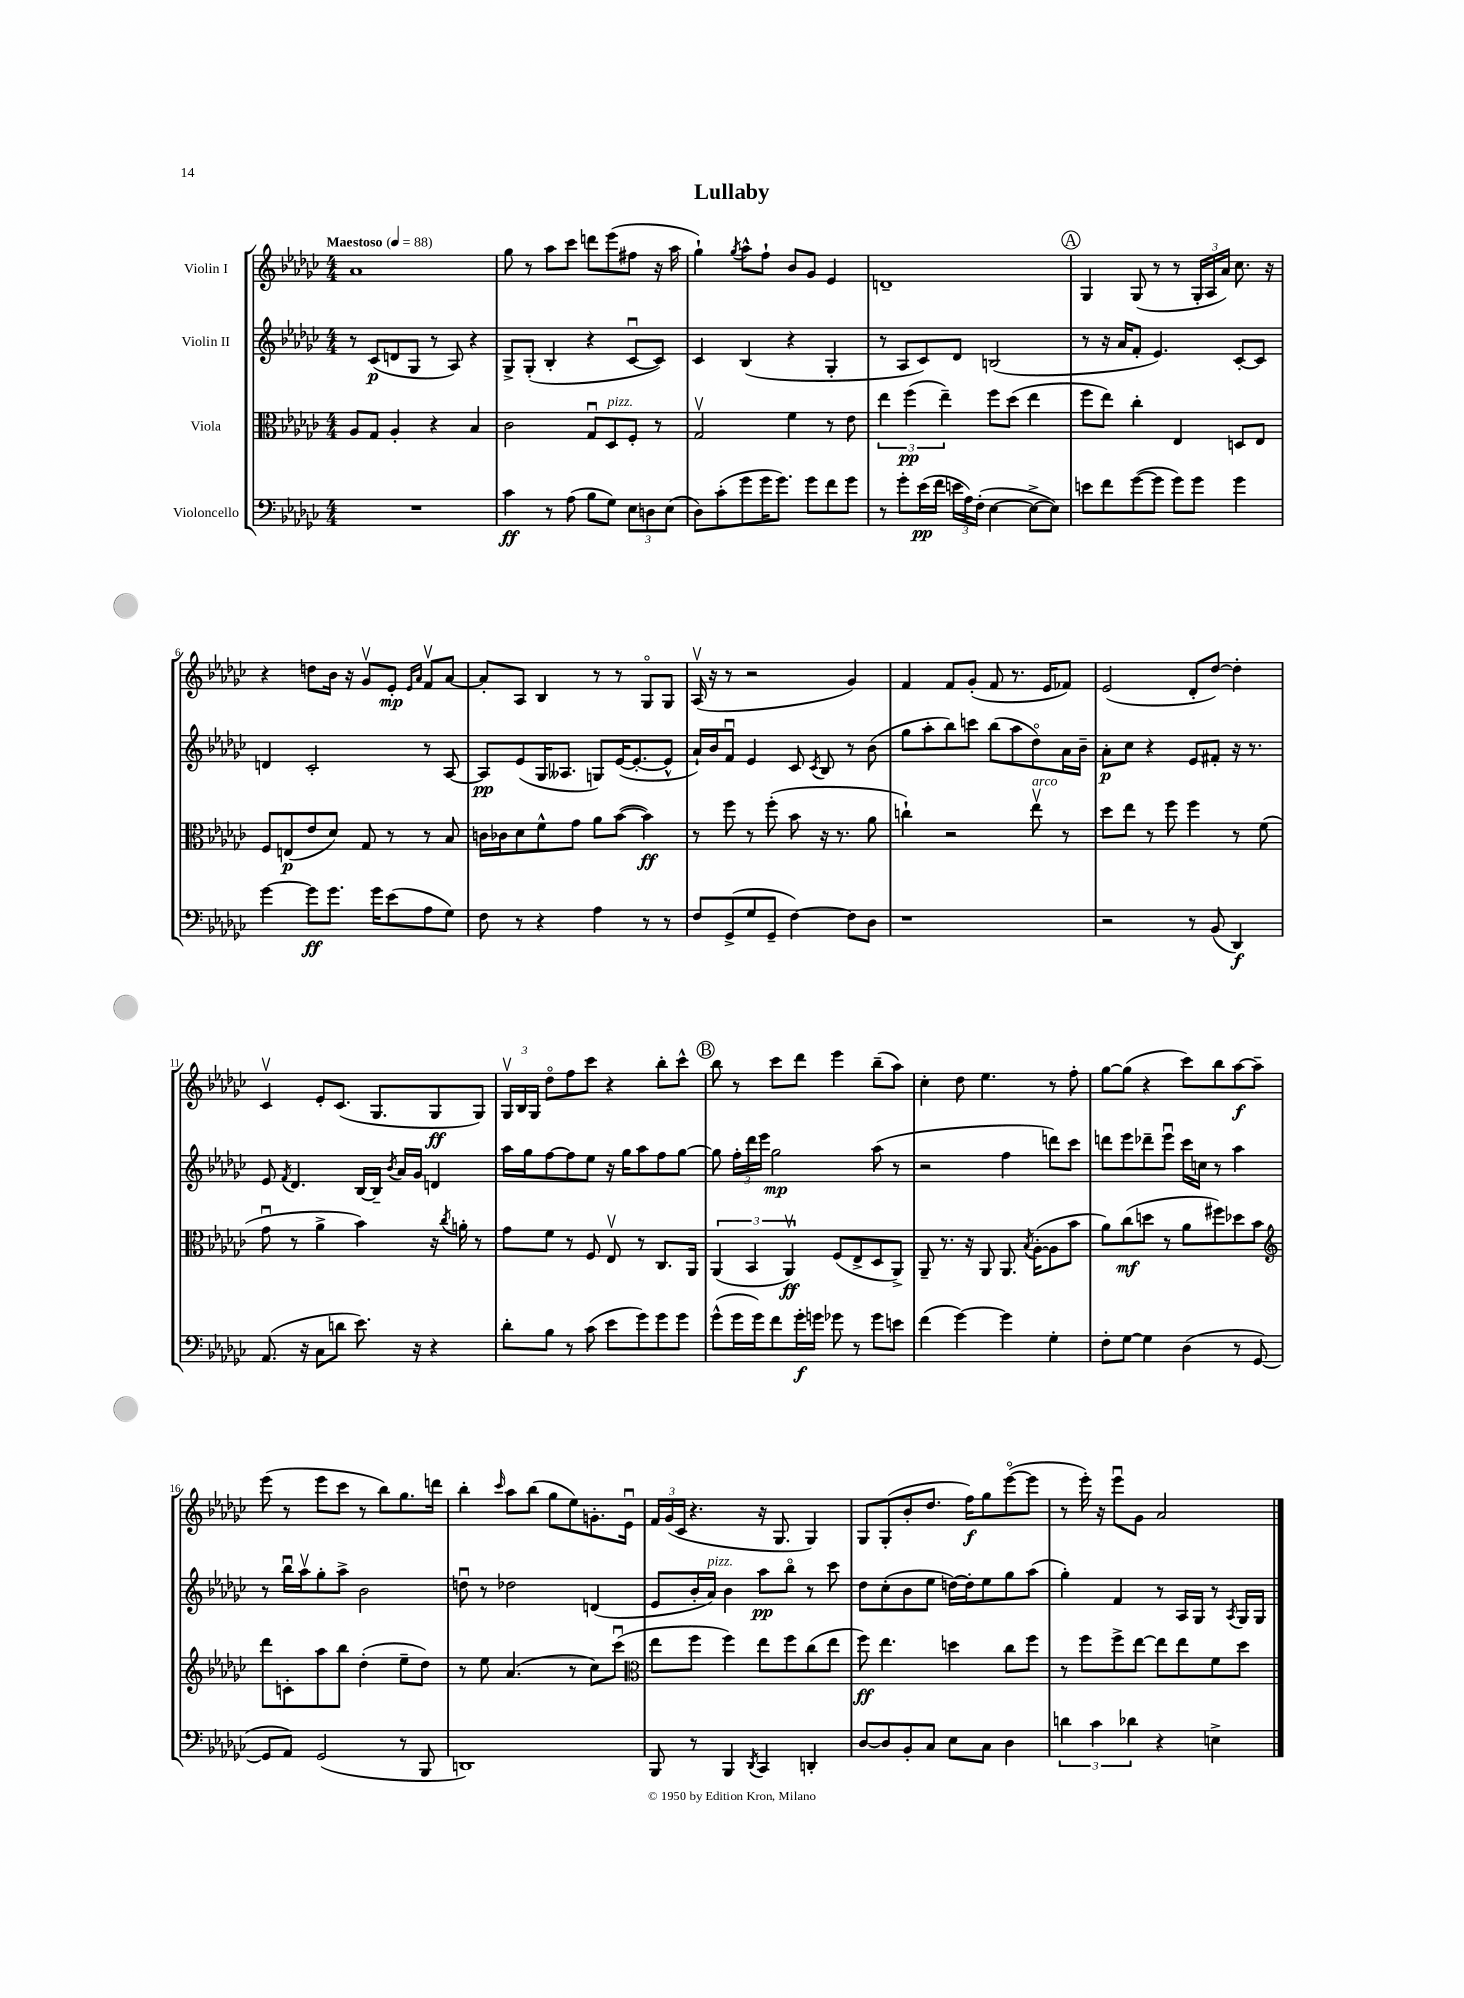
\header { title = "Lullaby" }
<<
\new StaffGroup <<
\new Staff = "s0" \with { instrumentName = "Violin I" } {
    \clef treble \key ges \major \numericTimeSignature \time 4/4 \tempo "Maestoso" 4 = 88
    \autoBeamOff aes'1 |
    ges''8 r8 aes''8[ ces'''8] d'''8[ ees'''8( fis''8] r16 aes''16 |
    ges''4-!) \acciaccatura { ges''8 } aes''8[-^ f''8]-! bes'8[ ges'8] ees'4 |
    d'1-- |
    \mark \markup { \circle "A" } ges4 ges8( r8 r8 \tuplet 3/2 { ges16[-. aes16 aes'16]) } ces''8. r16 |
    r4 d''8[ bes'16] r16 ges'8[\upbow ees'8]-.\mp \grace { ees'16[ aes'16] } f'8[\upbow aes'8]~ |
    aes'8[-. aes8] bes4 r8 r8 ges8[\flageolet ges8] |
    aes16\upbow( r16 r8 r2 ges'4) |
    f'4 f'8[ ges'8]-.( f'8 r8. ees'16[ fes'8]) |
    ees'2( des'8[-. des''8]~) des''4-. |
    ces'4\upbow ees'8[-. ces'8.]( ges8.[ ges8\ff ges8]) |
    \tuplet 3/2 { ges16[\upbow bes16 ges16] } des''8[\flageolet f''8 ces'''8] r4 bes''8[-. ces'''8]-^ |
    \mark \markup { \circle "B" } bes''8 r8 ces'''8[ des'''8] ees'''4 bes''8[--( aes''8]) |
    ces''4-. des''8 ees''4. r8 f''8-. |
    ges''8[~ ges''8]( r4 ces'''8[) bes''8 aes''8~\f aes''8]-- |
    ees'''8( r8 ees'''8[ ces'''8] r8 bes''8[) ges''8. d'''16] |
    bes''4-. \grace { ces'''16 } aes''8[ bes''8]( ges''8[ ees''8) g'8.-. ees'16]\downbow |
    \tuplet 3/2 { f'16[ ges'16( ces'16] } r4. r16 ges8. ges4) |
    ges8[ ges8-.( bes'8-. des''8.] f''16[\f) ges''8 ees'''8~\flageolet( ees'''8] |
    r8 ees'''16-.) r16 ees'''8[\downbow ges'8] aes'2 \bar "|." |
}
\new Staff = "s1" \with { instrumentName = "Violin II" } {
    \clef treble \key ges \major \numericTimeSignature \time 4/4
    \autoBeamOff r8 ces'8[\p( d'8 ges8] r8 aes8) r4 |
    ges8[-> ges8]-.( bes4-. r4 ces'8[~\downbow ces'8]) |
    ces'4 bes4( r4 ges4-. |
    r8 aes8[ ces'8) des'8] b2( |
    \mark \markup { \circle "A" } r8 r16 aes'16[ f'8]-. ees'4.) ces'8[~-. ces'8] |
    d'4 ces'2-. r8 aes8~ |
    aes8[\pp ees'8( ges16 aeses8.] g8[) ees'16~( ees'8.~-. ees'8]-^ |
    aes'16[-!) bes'16 f'8]\downbow ees'4 ces'8 \acciaccatura { ces'8 } bes8 r8 bes'8( |
    ges''8[ aes''8-. bes''8) c'''8] bes''8[( aes''8 des''8\flageolet) aes'16 bes'16]-- |
    aes'8[-.\p ces''8] r4 ees'8[ fis'8]-. r16 r8. |
    ees'8 \acciaccatura { f'8 } des'4. bes16[~ bes16]-- \acciaccatura { bes'8 } aes'16[ ges'16] d'4 |
    aes''16[ ges''16 f''8~ f''8 ees''8] r16 ges''16[ aes''8 f''8 ges''8]~ |
    \mark \markup { \circle "B" } ges''8 \tuplet 3/2 { f''16[-. des'''16 ees'''16] } ges''2\mp aes''8( r8 |
    r2 f''4 d'''8[) ces'''8] |
    d'''8[ ees'''8 des'''8-- ees'''8]\downbow ces'''16[ c''16] r8 aes''4 |
    r8 bes''16[\downbow aes''16\upbow ges''8-. aes''8]-> bes'2 |
    d''8\downbow r8 des''2 d'4( |
    ees'8[ bes'16-. aes'16]^\markup { \italic "pizz." }) bes'4 aes''8[\pp bes''8]\flageolet r8 ces'''8 |
    des''8[ ces''8-.( bes'8 ees''8] d''16[~) d''16-. ees''8 ges''8 aes''8]( |
    ges''4-.) f'4 r8 aes16[ ges16] r8 \acciaccatura { aes8 } ges16[ ges16] \bar "|." |
}
\new Staff = "s2" \with { instrumentName = "Viola" } {
    \clef alto \key ges \major \numericTimeSignature \time 4/4
    \autoBeamOff aes8[ ges8] aes4-. r4 bes4 |
    ces'2 ges8[\downbow des8^\markup { \italic "pizz." } f8]-. r8 |
    ges2\upbow f'4 r8 ees'8 |
    \tuplet 3/2 { ees''4 f''4\pp( ees''4--) } f''8[ des''8]( ees''4 |
    \mark \markup { \circle "A" } f''8[ ees''8]) ces''4-. ees4 d8[ ees8] |
    f8[ e8\p( ees'8 des'8]) ges8 r8 r8 bes8 |
    c'16[ ces'16 des'8 f'8-^ ges'8] aes'8[ bes'8]~( bes'4\ff) |
    r8 f''8 r8 f''8-.( bes'8 r16 r8. aes'8 |
    c''4-!) r2 ees''8\upbow^\markup { \italic "arco" } r8 |
    des''8[ ees''8] r8 f''8 f''4 r8 f'8( |
    ges'8\downbow r8 aes'4-> bes'4) r16 \acciaccatura { ces''8 } a'16-. r8 |
    ges'8[ f'8] r8 f8 ees8\upbow r8 ces8.[ aes,16] |
    \mark \markup { \circle "B" } \tuplet 3/2 { aes,4( bes,4 aes,4\upbow\ff) } f8[( ees8-> des8 aes,8]->) |
    aes,8-- r8. r16 aes,8 aes,8. \acciaccatura { bes8 } aes16[~-.( aes8 bes'8] |
    aes'8[) ces''8\mf( d''8] r8 aes'8[ fis''8) des''8 bes'8] |
    \clef treble des'''8[ c'8-. aes''8 bes''8] des''4-.( ees''8[-- des''8]) |
    r8 ees''8 aes'4.( r8 ces''8[) ces'''8]\downbow( |
    \clef alto ees''8[ f''8] f''4) ees''8[ f''8 ces''8( ees''8] |
    f''8\ff) ees''4. d''4 ces''8[ f''8] |
    r8 f''8[ f''8-> ees''8]~ ees''8[ ees''8 f'8 des''8] \bar "|." |
}
\new Staff = "s3" \with { instrumentName = "Violoncello" } {
    \clef bass \key ges \major \numericTimeSignature \time 4/4
    \autoBeamOff R1 |
    ces'4\ff r8 aes8( bes8[ ges8]) \tuplet 3/2 { ees8[ d8 ees8]( } |
    des8[) ces'8-.( ges'8 ges'16 ges'8.]) ges'8[ f'8 ges'8] |
    r8 ges'8[-. ees'16\pp( f'16] \tuplet 3/2 { e'16[ aes16) f16]-.( } ees4~ ees8[~-> ees8]) |
    \mark \markup { \circle "A" } e'8[ f'8 ges'8~( ges'8] ges'8[) ges'8] ges'4 |
    ges'4~ ges'8[\ff ges'8.] ges'16[ ees'8( aes8 ges8]) |
    f8 r8 r4 aes4 r8 r8 |
    f8[ ges,8->( ges8 ges,8]-- f4~) f8[ des8] |
    r1 |
    r2 r8 bes,8( des,4\f) |
    aes,8.( r16 ces8[ d'8] ees'8.) r16 r4 |
    des'8[-. bes8] r8 ces'8( ees'8[ ges'8) ges'8 ges'8] |
    \mark \markup { \circle "B" } ges'8[-^( ges'16 ges'16) f'8 ges'16-.\f g'16] ges'8 r8 ges'8[ e'8] |
    f'4( ges'4~) ges'4 ges4-. |
    f8[-. ges8]~ ges4 des4( r8 ges,8~ |
    ges,8[ aes,8]) ges,2( r8 bes,,8 |
    d,1) |
    bes,,8 r8 bes,,4 \acciaccatura { des,8 } ces,4 d,4-. |
    des8[~ des8 bes,8-. ces8] ees8[ ces8] des4 |
    \tuplet 3/2 { d'4 ces'4 des'4 } r4 e4-> \bar "|." |
}
>>
>>
